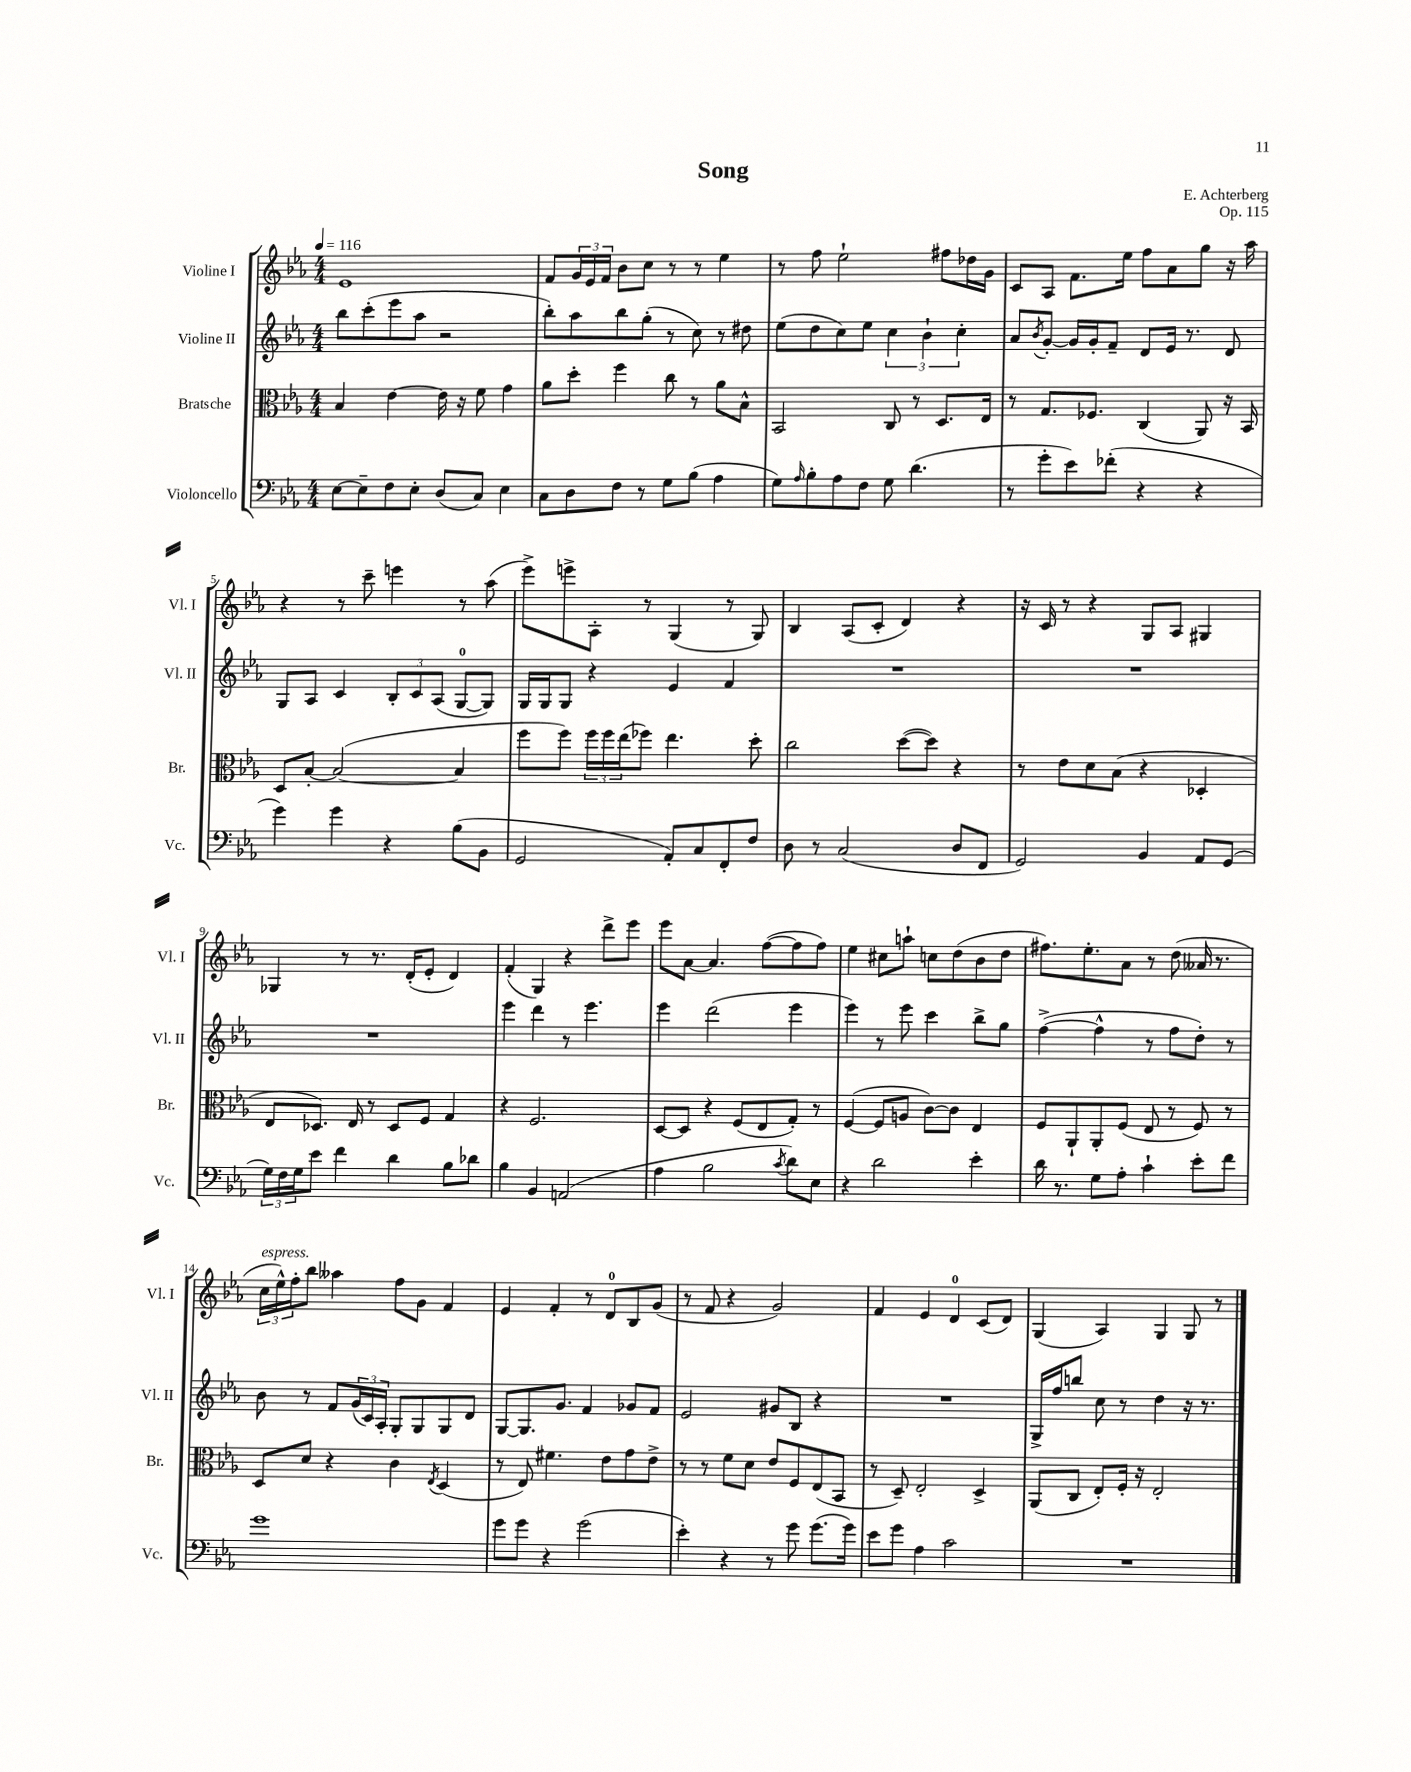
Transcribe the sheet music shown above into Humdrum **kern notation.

**kern	**kern	**kern	**kern
*part4	*part3	*part2	*part1
*staff4	*staff3	*staff2	*staff1
*I"Violoncello	*I"Bratsche	*I"Violine II	*I"Violine I
*I'Vc.	*I'Br.	*I'Vl. II	*I'Vl. I
*clefF4	*clefC3	*clefG2	*clefG2
*k[b-e-a-]	*k[b-e-a-]	*k[b-e-a-]	*k[b-e-a-]
*M4/4	*M4/4	*M4/4	*M4/4
*MM116	*MM116	*MM116	*MM116
=1	=1	=1	=1
[8E-\L	4B-/	8bb-\L	1e-
8E-~\]	.	(8ccc'\	.
8F\	[4e-\	8eee-\	.
8E-'\J	.	8aa-\J	.
(8D/L	16e-\]	2r	.
.	16r	.	.
8C/J)	8f\	.	.
4E-\	4g\	.	.
=2	=2	=2	=2
8C\L	8a-\L	8bb-'\L)	8f/L
8D\	8dd'\J	8aa-\	24g/L
.	.	.	24e-/
.	.	.	24f/JJ
8F\J	4ff\	8bb-\	8b-\L
8r	.	(8gg'\J	8cc\J
8G\L	8cc\	8r	8r
(8B-\J	8r	8cc\)	8r
4A-\	8a-\L	8r	4ee-\
.	8B-^^\J	8dd#X\	.
=3	=3	=3	=3
8G\L)	2BB-/	(8ee-\L	8r
16qqA-/	.	.	.
8B-'\	.	8dd\	8ff\
8A-\	.	8cc\)	2ee-`\
8F\J	.	8ee-\J	.
8G\	8C/	6cc\	.
(4.d\	8r	.	.
.	.	6b-`\	.
.	8.D/L	.	8ff#X\L
.	.	6cc'\	.
.	.	.	16dd-X\L
.	16E-/Jk	.	16g\JJ
=4	=4	=4	=4
8r	8r	8a-/L	8c/L
.	.	8qb-/	.
8g'\L	8.G/L	[8g'/J	8A-/J
8e-\)	.	16g/LL]	8.f\L
.	8.F-X/J	16g'/J	.
(8f-X'\J	.	8f~/J	.
.	.	.	16ee-\Jk
4r	(4C/	8d/L	8ff\L
.	.	16e-/Jk	8a-\
.	.	8.r	.
4r	8AA-/)	.	8gg\J
.	16r	8d/	16r
.	16BB-/	.	16aa-\
!!LO:LB:g=z
=5	=5	=5	=5
4g\)	8D/L	8G/L	4r
.	[8B-'/J	8A-/J	.
4g\	(2B-/_	4c/	8r
.	.	.	8ccc~\
4r	.	12B-'/L	4eeen\
.	.	12c/	.
.	.	(12A-/J	.
(8B-\L	4B-/]	[8G/L	8r
8BB-\J	.	8G/J])	(8aa-\
=6	=6	=6	=6
2GG/	8ff\L	16G/LL	8eee-^\L)
.	.	16G/J	.
.	8ff\J)	8G/J	8eeen^\
.	24ff\LL	4r	8A-'\J
.	24ff\	.	.
.	(24ee-\J	.	.
.	8ff-X\J)	.	8r
8AA-'/L)	4.ee-\	4e-/	(4G/
8C/	.	.	.
8FF'/	.	4f/	8r
8F/J	8dd'\	.	8G/)
=7	=7	=7	=7
8D\	2cc\	1r	4B-/
8r	.	.	.
(2C/	.	.	(8A-/L
.	.	.	8c'/J
.	([8dd\L	.	4d/)
.	8dd\J])	.	.
8D/L	4r	.	4r
8FF/J	.	.	.
=8	=8	=8	=8
2GG/)	8r	1r	16r
.	.	.	16c/
.	8e-\L	.	8r
.	8d\	.	4r
.	(8B-\J	.	.
4BB-/	4r	.	8G/L
.	.	.	8A-/J
8AA-/L	4D-X'/	.	4G#X/
(8GG/J	.	.	.
!!LO:LB:g=z
=9	=9	=9	=9
24G\LL)	8E-/L	1r	4G-X/
24F\	.	.	.
24G\J	.	.	.
8e-\J	8.D-X/J)	.	.
4f\	.	.	8r
.	16E-/	.	.
.	8r	.	8.r
4d\	8D-/L	.	.
.	.	.	(16d'/KL
.	8F/J	.	8e-'/J
8B-\L	4G/	.	4d/)
8d-X\J	.	.	.
=10	=10	=10	=10
4B-\	4r	4eee-\	(4f'/
4BB-/	2.F/	4ddd\	4G/)
(2AAn/	.	8r	4r
.	.	4.eee-\	.
.	.	.	8ddd^\L
.	.	.	8eee-\J
=11	=11	=11	=11
4A-\	[8D/L	4eee-\	8eee-\L
.	8D/J]	.	[8a-\J
2B-\	4r	(2ddd\	4.a-/]
.	(8F/L	.	.
.	8E-/	.	([8ff\L
8qc/	.	.	.
8d\L)	8G'/J)	4eee-\	8ff\]
8E-\J	8r	.	8ff\J)
=12	=12	=12	=12
4r	([4F/	4eee-\)	4ee-\
2d\	8F/L]	8r	8cc#X\L
.	8An/J	8eee-\	8aan`\J
.	[8c\L)	4ccc\	8ccn\L
.	8c\J]	.	(8dd\
4e-'\	4E-/	8bb-^\L	8b-\
.	.	8gg\J	8dd\J
=13	=13	=13	=13
16d\	8F/L	([4ff^\	8.ff#X\L)
8.r	.	.	.
.	8AA-`/	.	.
.	.	.	8.ee-'\
8G\L	8AA-'/	4ff^^\]	.
8A-'\J	(8F/J	.	8a-\J
4c`\	8E-/	8r	8r
.	8r	8ff\L	(8dd\
8e-'\L	8F/)	8dd'\J)	16a--X/
.	.	.	8.r
8f\J	8r	8r	.
!!LO:LB:g=z
=14	=14	=14	=14
!	!	!	!LO:TX:a:i:t=espress.
1g	8D/L	8b-\	24cc\LL
.	.	.	24ee-^^\)
.	.	.	24ff'\J
.	8d/J	8r	8bb-\J
.	4r	8f/L	4aa--X\
.	.	(24g/L	.
.	.	24c/)	.
.	.	24A-'/JJ	.
.	4c\	8G'/L	8ff\L
.	.	8G/	8g\J
.	8qE-/	.	.
.	(4D/	8G/	4f/
.	.	8d/J	.
=15	=15	=15	=15
8g\L	8r	[8G/L	4e-/
8g\J	8E-/)	8.G/]	.
4r	4.f#X\	.	4f'/
.	.	8.g/J	.
(2g\	.	4f/	8r
.	8e-\L	.	8d/L
.	8g\	8g-X/L	8B-/
.	8e-^\J	8f/J	(8g/J
=16	=16	=16	=16
4e-'\)	8r	2e-/	8r
.	8r	.	8f/
4r	8f\L	.	4r
.	8d\J	.	.
8r	8e-/L	8g#X/L	2g/)
8g\	8F/	8B-/J	.
(8.g\L	(8E-/	4r	.
.	8BB-/J	.	.
16g\Jk)	.	.	.
=17	=17	=17	=17
8e-\L	8r	1r	4f/
8g\J	8D~/)	.	.
4A-\	2E-'/	.	4e-/
2c\	.	.	4d/
.	4D^/	.	(8c/L
.	.	.	8d/J)
=18	=18	=18	=18
1r	(8AA-/L	16G^/LL	(4G/
.	.	16ff/J	.
.	8C/J	8bbn/J	.
.	8E-'/L)	8cc\	4A-/)
.	16F'/Jk	8r	.
.	16r	.	.
.	2E-'/	4dd\	4G/
.	.	16r	8G/
.	.	8.r	.
.	.	.	8r
==	==	==	==
*-	*-	*-	*-
